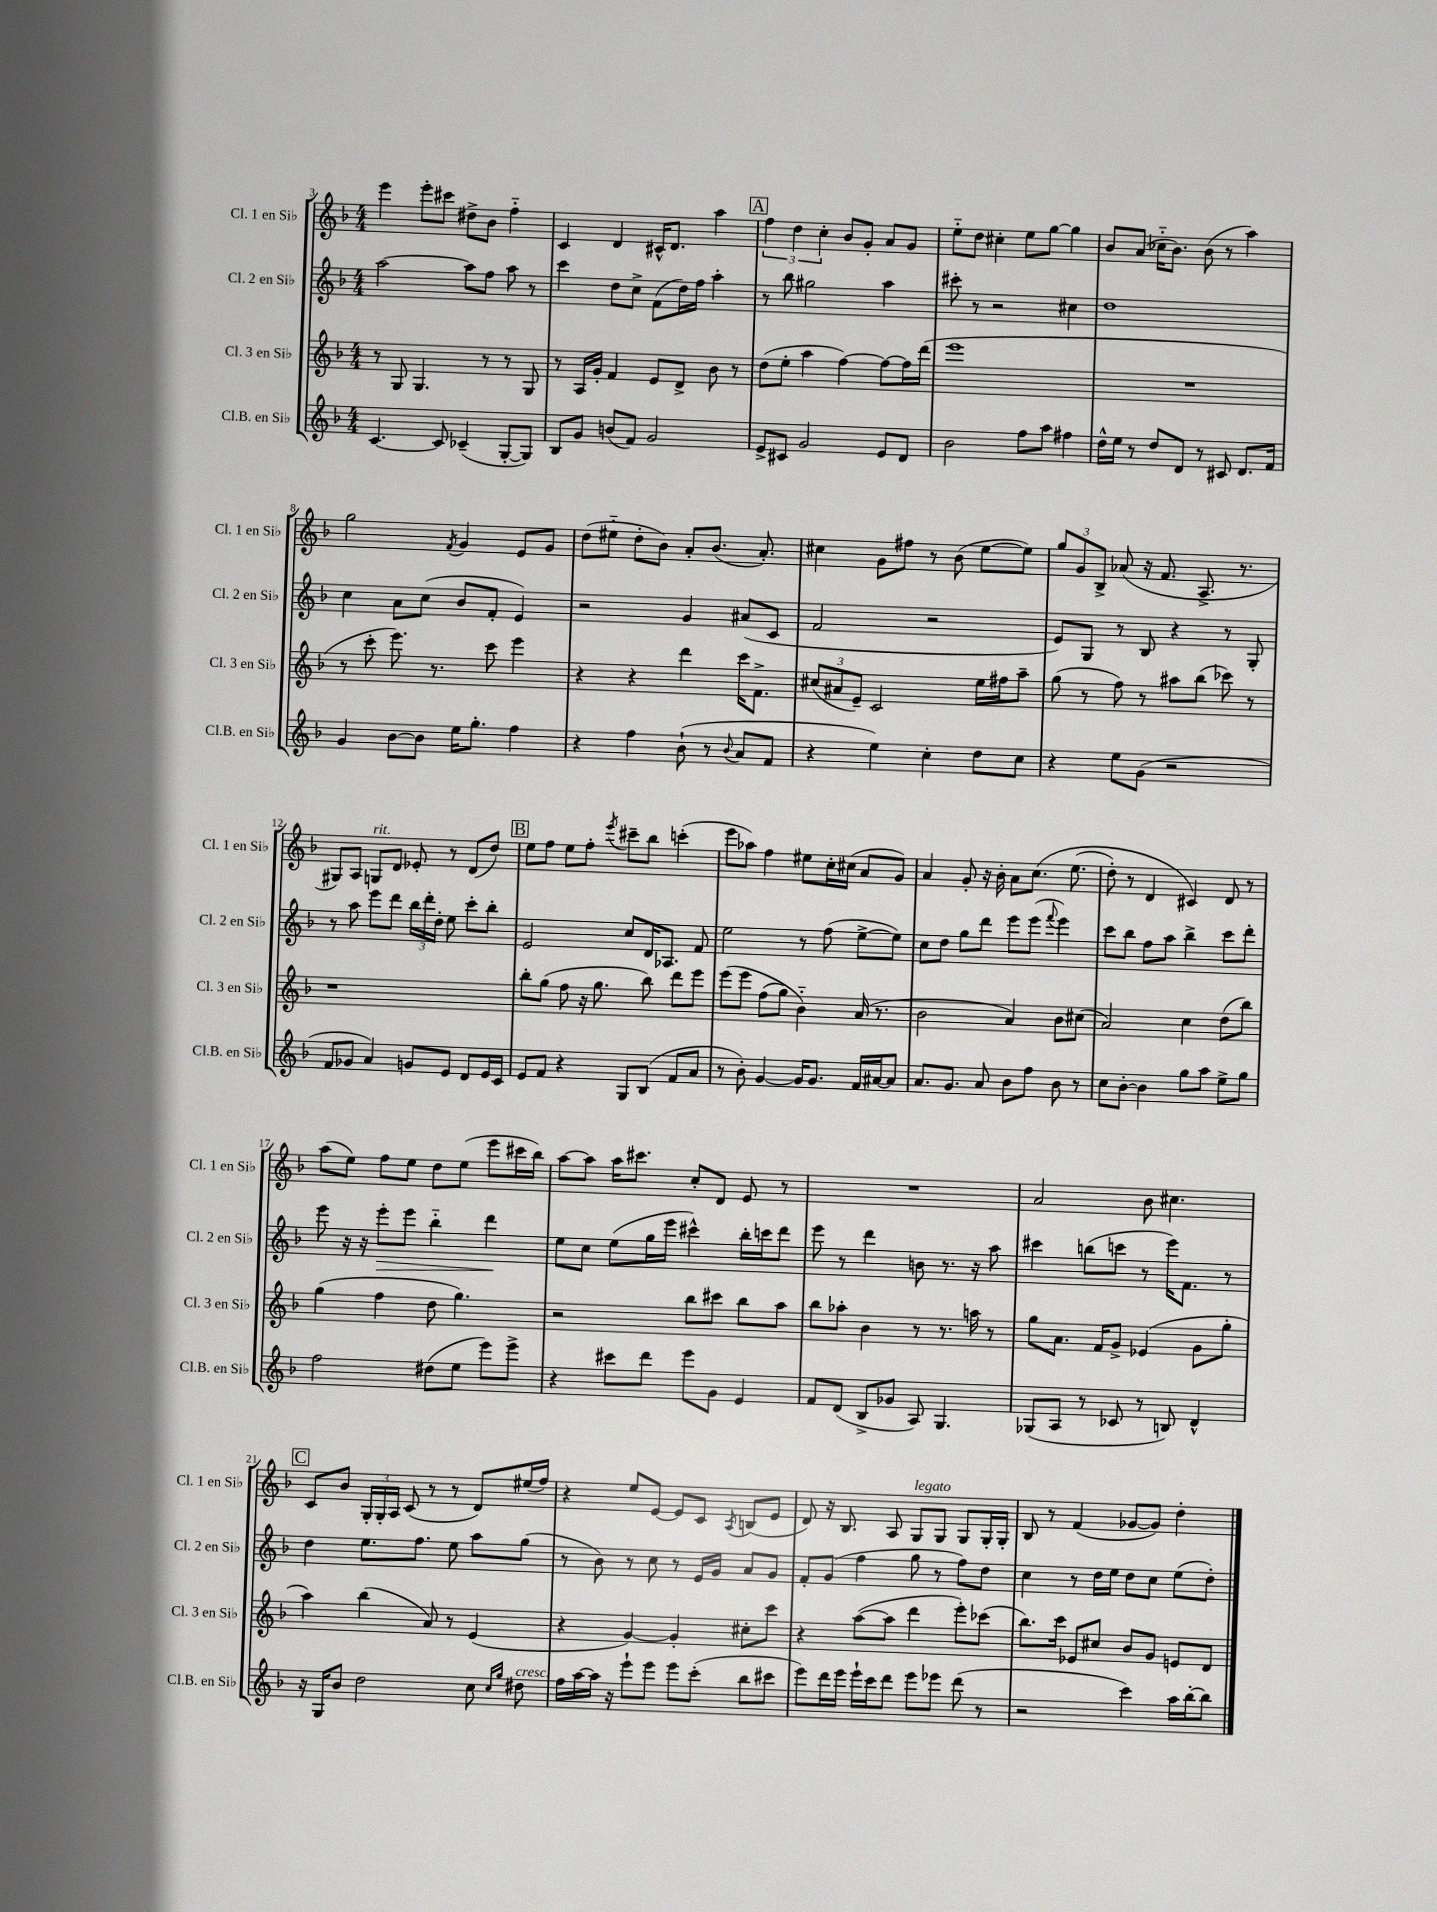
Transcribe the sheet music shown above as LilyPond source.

<<
\new StaffGroup <<
\new Staff = "s0" \with { instrumentName = "Cl. 1 en Sib" shortInstrumentName = "Cl. 1 en Sib" } {
    \clef treble \key f \major \numericTimeSignature \time 4/4
    \autoBeamOff e'''4 e'''8[-. cis'''8] dis''8[-> bes'8] f''4-_ |
    c'4 d'4 cis'16[-^ d'8.] a''4 |
    \mark \markup { \box "A" } \tuplet 3/2 { f''4 d''4 c''4-. } bes'8[ g'8]-. a'8[ g'8] |
    e''8[-_ d''8] cis''4-. e''8[ g''8]~ g''4 |
    bes'8[ a'8]( ces''16[-_ bes'8.]) bes'8( r8 a''4) |
    g''2 \acciaccatura { f'8 } g'4 e'8[ g'8] |
    d''8[( eis''8]-_ d''8[-. bes'8]) a'8[-. bes'8.]( a'8.-.) |
    cis''4 g'8[ fis''8] r8 bes'8( e''8[~ e''8]) |
    \tuplet 3/2 { g''8[ g'8 bes8]-> } aes'8( r16 f'8. a8.-> r8. |
    gis8[) a8] g8[^\markup { \italic "rit." } d'8] ees'8-. r8 d'8[( d''8]) |
    \mark \markup { \box "B" } e''8[ f''8] e''8[ f''8]-. \acciaccatura { e'''8 } cis'''8[-- bes''8] c'''4-.( |
    e'''8[ aes''8]) f''4 eis''8[ c''16-. cis''16]( a'8[ g'8]) |
    a'4 g'8-. r16 bes'16-. a'8[ c''8.]\( e''8.( |
    d''8-.) r8 d'4 cis'4\) d'8 r8 |
    a''8[( e''8]) f''8[ e''8] d''8[ e''8]( e'''8[ cis'''16 bes''16]) |
    a''8[~ a''8] a''16[ cis'''8.] c''8[-. d'8] e'8 r8 |
    R1 |
    a'2 bes'8 cis''4. |
    \mark \markup { \box "C" } c'8[ bes'8] \tuplet 3/2 { g16[-. g16-. a16] } c'8( r8 r8 d'8[) eis''16( f''16]) |
    r4 e''8[ e'8]~ e'8[ c'8] \acciaccatura { a8 } b8[( e'8] |
    d'8) r16 bes8. a8 g8[^\markup { \italic "legato" } g8] g8[ g16-. g16]-. |
    bes8 r8 f'4( ges'8[~ ges'8]) d''4-. \bar "|." |
}
\new Staff = "s1" \with { instrumentName = "Cl. 2 en Sib" shortInstrumentName = "Cl. 2 en Sib" } {
    \clef treble \key f \major \numericTimeSignature \time 4/4
    \autoBeamOff a''2~ a''8[ f''8] a''8 r8 |
    c'''4 d''8[ c''8]-> f'8[( d''16) f''16] a''4-. |
    \mark \markup { \box "A" } r8 bes''8 gis''2 a''4 |
    cis'''8-. r8 r2 cis''4 |
    d''1 |
    c''4 a'8[ c''8]( bes'8[ f'8]-. e'4) |
    r2 g'4 ais'8[( c'8] |
    f'2 r2 |
    e'8[) g8] r8 bes8 r4 r8 g8-. |
    r8 a''8 e'''8[ d'''8] \tuplet 3/2 { bes''16[ d'''16-. d''16]-. } e''8 c'''8[-. bes''8]-. |
    \mark \markup { \box "B" } e'2 c''8[ d'16 aes8.] f'8 |
    e''2 r8 f''8( e''8[~-> e''8]) |
    c''8[ d''8] g''8[ d'''8] e'''8[ e'''8]( \appoggiatura { f'''8 } e'''4) |
    c'''8[ bes''8] f''8[ a''8] bes''4-> c'''8[ d'''8]-. |
    e'''8 r16 r16 e'''8[-.\> e'''8] bes''4-_ d'''4\! |
    e''8[ c''8] e''8[( g''16 e'''16] cis'''4-^) bes''16[-. c'''16 d'''8] |
    e'''8 r8 d'''4 b'8 r8. r16 a''8 |
    cis'''4 b''8[( c'''8] r8 e'''16[) f'8.] r8 |
    \mark \markup { \box "C" } d''4 e''8.[ f''8.] e''8 a''8[ g''8]( |
    r8 bes'8) r8 c''8 r8 e'16[ g'16] a'8[ g'8] |
    f'8[-. g'8]( f''4 g''8 r8 f''8[) d''8] |
    c''4 r8 d''16[ e''16] d''8[ c''8] e''8[( d''8]-.) \bar "|." |
}
\new Staff = "s2" \with { instrumentName = "Cl. 3 en Sib" shortInstrumentName = "Cl. 3 en Sib" } {
    \clef treble \key f \major \numericTimeSignature \time 4/4
    \autoBeamOff r8 g8 g4. r8 r8 g8 |
    r8 a16[ g'16]-. f'4 e'8[ d'8]-> bes'8 r8 |
    \mark \markup { \box "A" } d''8[( e''8]-. a''4 f''4~) f''8[~ f''16 d'''16]( |
    e'''1 |
    R1 |
    r8 c'''8-. e'''8.) r8. c'''8 e'''4 |
    r4 r4 d'''4 c'''16[ f'8.]-> |
    \tuplet 3/2 { cis''8[( ais'8 e'8]--) } c'2 e''16[ fis''16 a''8]-- |
    g''8( r8 f''8) r8 ais''8[ bes''8]( ces'''8) r8 |
    r1 |
    \mark \markup { \box "B" } bes''8[-. g''8]( f''8 r16 g''8. bes''8) d'''8[ e'''8] |
    e'''8[\( e'''8] f''8[( g''8]) bes'4-_\) a'16( r8. |
    bes'2 a'4) bes'8[ cis''8]( |
    a'2) c''4 d''8[( bes''8]) |
    g''4( f''4 d''8 g''4.) |
    r2 bes''8[ cis'''8] bes''8[ a''8] |
    bes''8[ aes''8]-. bes'4 r8 r8. a''16 r8 |
    g''8[ a'8.] f'16[ g'8]-> ees'4( g'8[ g''8]-. |
    \mark \markup { \box "C" } a''4) bes''4( a'8) r8 e'4( |
    r4 g'4~) g'4-. cis''8[-. c'''8] |
    r4 a''8[~( a''8] d'''4 e'''8[-.) ces'''8]( |
    bes''8.[) c'''16] ees'8[ cis''8] bes'8[ g'8] e'8[ d'8] \bar "|." |
}
\new Staff = "s3" \with { instrumentName = "Cl.B. en Sib" shortInstrumentName = "Cl.B. en Sib" } {
    \clef treble \key f \major \numericTimeSignature \time 4/4
    \autoBeamOff c'4.~ c'8 ces'4--( g8[~-. g8]) |
    bes8[ g'8] b'8[( f'8]) g'2 |
    \mark \markup { \box "A" } e'8[-> cis'8] g'2 e'8[ d'8] |
    bes'2 f''8[ a''8] fis''4 |
    d''16[-^ e''16] r8 d''8[ d'8] r8 cis'8 d'8.[ f'16] |
    g'4 bes'8[~ bes'8] e''16[ g''8.]-. f''4 |
    r4 f''4 bes'8-!( r8 \appoggiatura { bes'8 } a'8[ f'8] |
    r4 e''4) c''4-. d''8[ c''8] |
    r4 e''8[ g'8]( r2 |
    f'8[ ges'8] a'4) g'8[ e'8] d'8[ e'16 c'16] |
    \mark \markup { \box "B" } e'8[ f'8] r4 g8[ bes8]( f'8[ a'8] |
    r8 bes'8-.) g'4~ g'16[ g'8.] f'16[ ais'16~ ais'8] |
    a'8.[ g'8.] a'8 bes'8[ f''8] bes'8 r8 |
    c''8[ bes'8]~-. bes'4 g''8[ a''8] e''8[-> g''8] |
    f''2 dis''8[( e''8] e'''8[) e'''8]-> |
    r4 cis'''8[ d'''8] e'''8[ g'8] e'4 |
    f'8[ d'8]( bes8[-> ges'8] a8) g4. |
    ges8[( a8] r8 ces'8 r8 b8) d'4-^ |
    \mark \markup { \box "C" } r16 g16[ bes'8] d''2 c''8 \grace { c''16[ g''16] } dis''8^\markup { \italic "cresc." } |
    f''16[ a''16~ a''16] r16 e'''8[-! e'''8] e'''8[ c'''8]-.( bes''8[ cis'''8] |
    e'''8[) d'''16 e'''16] e'''16[-! c'''16 d'''8] e'''8[ ees'''8] d'''8( r8 |
    r2 c'''4) a''16[ bes''16~-. bes''8] \bar "|." |
}
>>
>>
\layout { \context { \Score currentBarNumber = #3 } }
